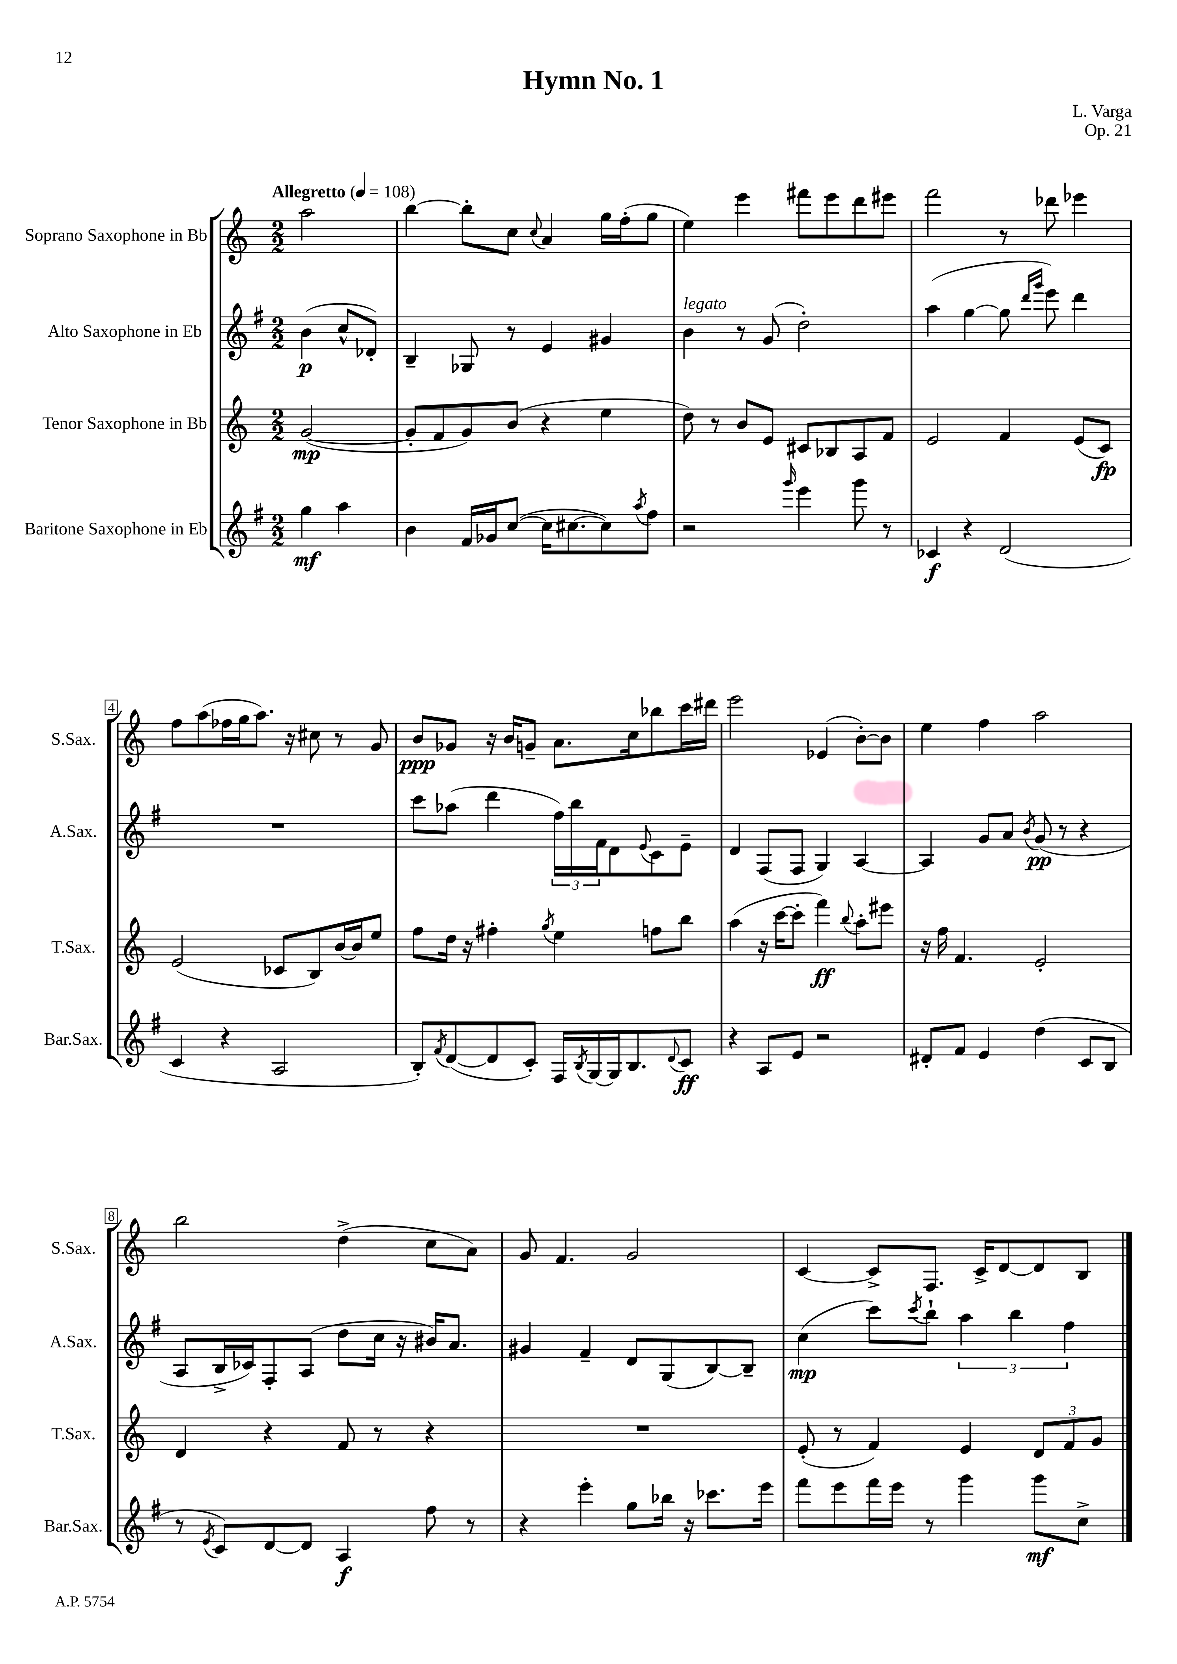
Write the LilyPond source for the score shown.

\header { title = "Hymn No. 1" composer = "L. Varga" opus = "Op. 21" }
<<
\new StaffGroup <<
\new Staff = "s0" \with { instrumentName = "Soprano Saxophone in Bb" shortInstrumentName = "S.Sax." } {
    \clef treble \key c \major \numericTimeSignature \time 2/2 \partial 2 \tempo "Allegretto" 4 = 108
    a''2 |
    b''4~ b''8-. c''8 \appoggiatura { c''8 } a'4 g''16 f''16-.( g''8 |
    e''4) e'''4 fis'''8 e'''8 d'''8 eis'''8 |
    f'''2 r8 des'''8 ees'''4 |
    f''8 a''8( fes''16 g''16 a''8.) r16 cis''8 r8 g'8 |
    b'8\ppp ges'8 r16 b'16 g'8-- a'8. c''16 bes''8 c'''16 dis'''16 |
    e'''2 ees'4( b'8~-.) b'8 |
    e''4 f''4 a''2 |
    b''2 d''4->( c''8 a'8) |
    g'8 f'4. g'2 |
    c'4~ c'8-> f8. c'16-> d'8~ d'8 b8 \bar "|." |
}
\new Staff = "s1" \with { instrumentName = "Alto Saxophone in Eb" shortInstrumentName = "A.Sax." } {
    \clef treble \key g \major \numericTimeSignature \time 2/2 \partial 2
    b'4\p( c''8-^ des'8-.) |
    b4-- ges8 r8 e'4 gis'4 |
    b'4^\markup { \italic "legato" } r8 g'8( d''2-.) |
    a''4( g''4~ g''8 \grace { d'''16 g'''16 } e'''8) d'''4 |
    R1 |
    c'''8 aes''8( d'''4 \tuplet 3/2 { fis''16) b''16 fis'16 } d'8 \appoggiatura { e'8 } c'8 e'8-- |
    d'4 fis8( fis8 g4) a4~ |
    a4 g'8 a'8 \acciaccatura { b'8 } g'8\pp( r8 r4 |
    a8 b16-> ces'16) fis8-. a8( d''8 c''16 r16 bis'16) a'8. |
    gis'4 fis'4-- d'8 g8( b8~) b8-- |
    c''4\mp( c'''8) \acciaccatura { c'''8 } b''8-! \tuplet 3/2 { a''4 b''4 fis''4 } \bar "|." |
}
\new Staff = "s2" \with { instrumentName = "Tenor Saxophone in Bb" shortInstrumentName = "T.Sax." } {
    \clef treble \key c \major \numericTimeSignature \time 2/2 \partial 2
    g'2~\mp( |
    g'8-. f'8 g'8) b'8( r4 e''4 |
    d''8) r8 b'8 e'8 cis'8 bes8 a8 f'8 |
    e'2 f'4 e'8( c'8\fp) |
    e'2( ces'8 b8) b'16~ b'16 e''8 |
    f''8 d''16 r16 fis''4-. \acciaccatura { g''8 } e''4 f''8 b''8 |
    a''4( r16 c'''16~ c'''8-. f'''4\ff) \appoggiatura { b''8 } a''8-. eis'''8 |
    r16 f''16 f'4. e'2-. |
    d'4 r4 f'8 r8 r4 |
    R1 |
    e'8-.( r8 f'4) e'4 \tuplet 3/2 { d'8 f'8 g'8 } \bar "|." |
}
\new Staff = "s3" \with { instrumentName = "Baritone Saxophone in Eb" shortInstrumentName = "Bar.Sax." } {
    \clef treble \key g \major \numericTimeSignature \time 2/2 \partial 2
    g''4\mf a''4 |
    b'4 fis'16 ges'16 c''8~( c''16 cis''8.~ cis''8) \acciaccatura { a''8 } fis''8 |
    r2 \grace { g'''16 } e'''4 g'''8 r8 |
    ces'4\f r4 d'2( |
    c'4 r4 a2 |
    b8-.) \acciaccatura { fis'8 } d'8~( d'8 c'8-.) fis16 \acciaccatura { b8 } g16~ g16 b8. \appoggiatura { d'8 } c'8\ff |
    r4 a8 e'8 r2 |
    dis'8-. fis'8 e'4 d''4( c'8 b8 |
    r8 \acciaccatura { e'8 } c'8) d'8~ d'8 a4\f fis''8 r8 |
    r4 e'''4-. g''8 bes''16 r16 ces'''8. e'''16 |
    fis'''8 e'''8 fis'''16 e'''16 r8 g'''4 g'''8\mf c''8-> \bar "|." |
}
>>
>>
\layout { \context { \Score \override BarNumber.stencil = #(make-stencil-boxer 0.1 0.3 ly:text-interface::print) } }
